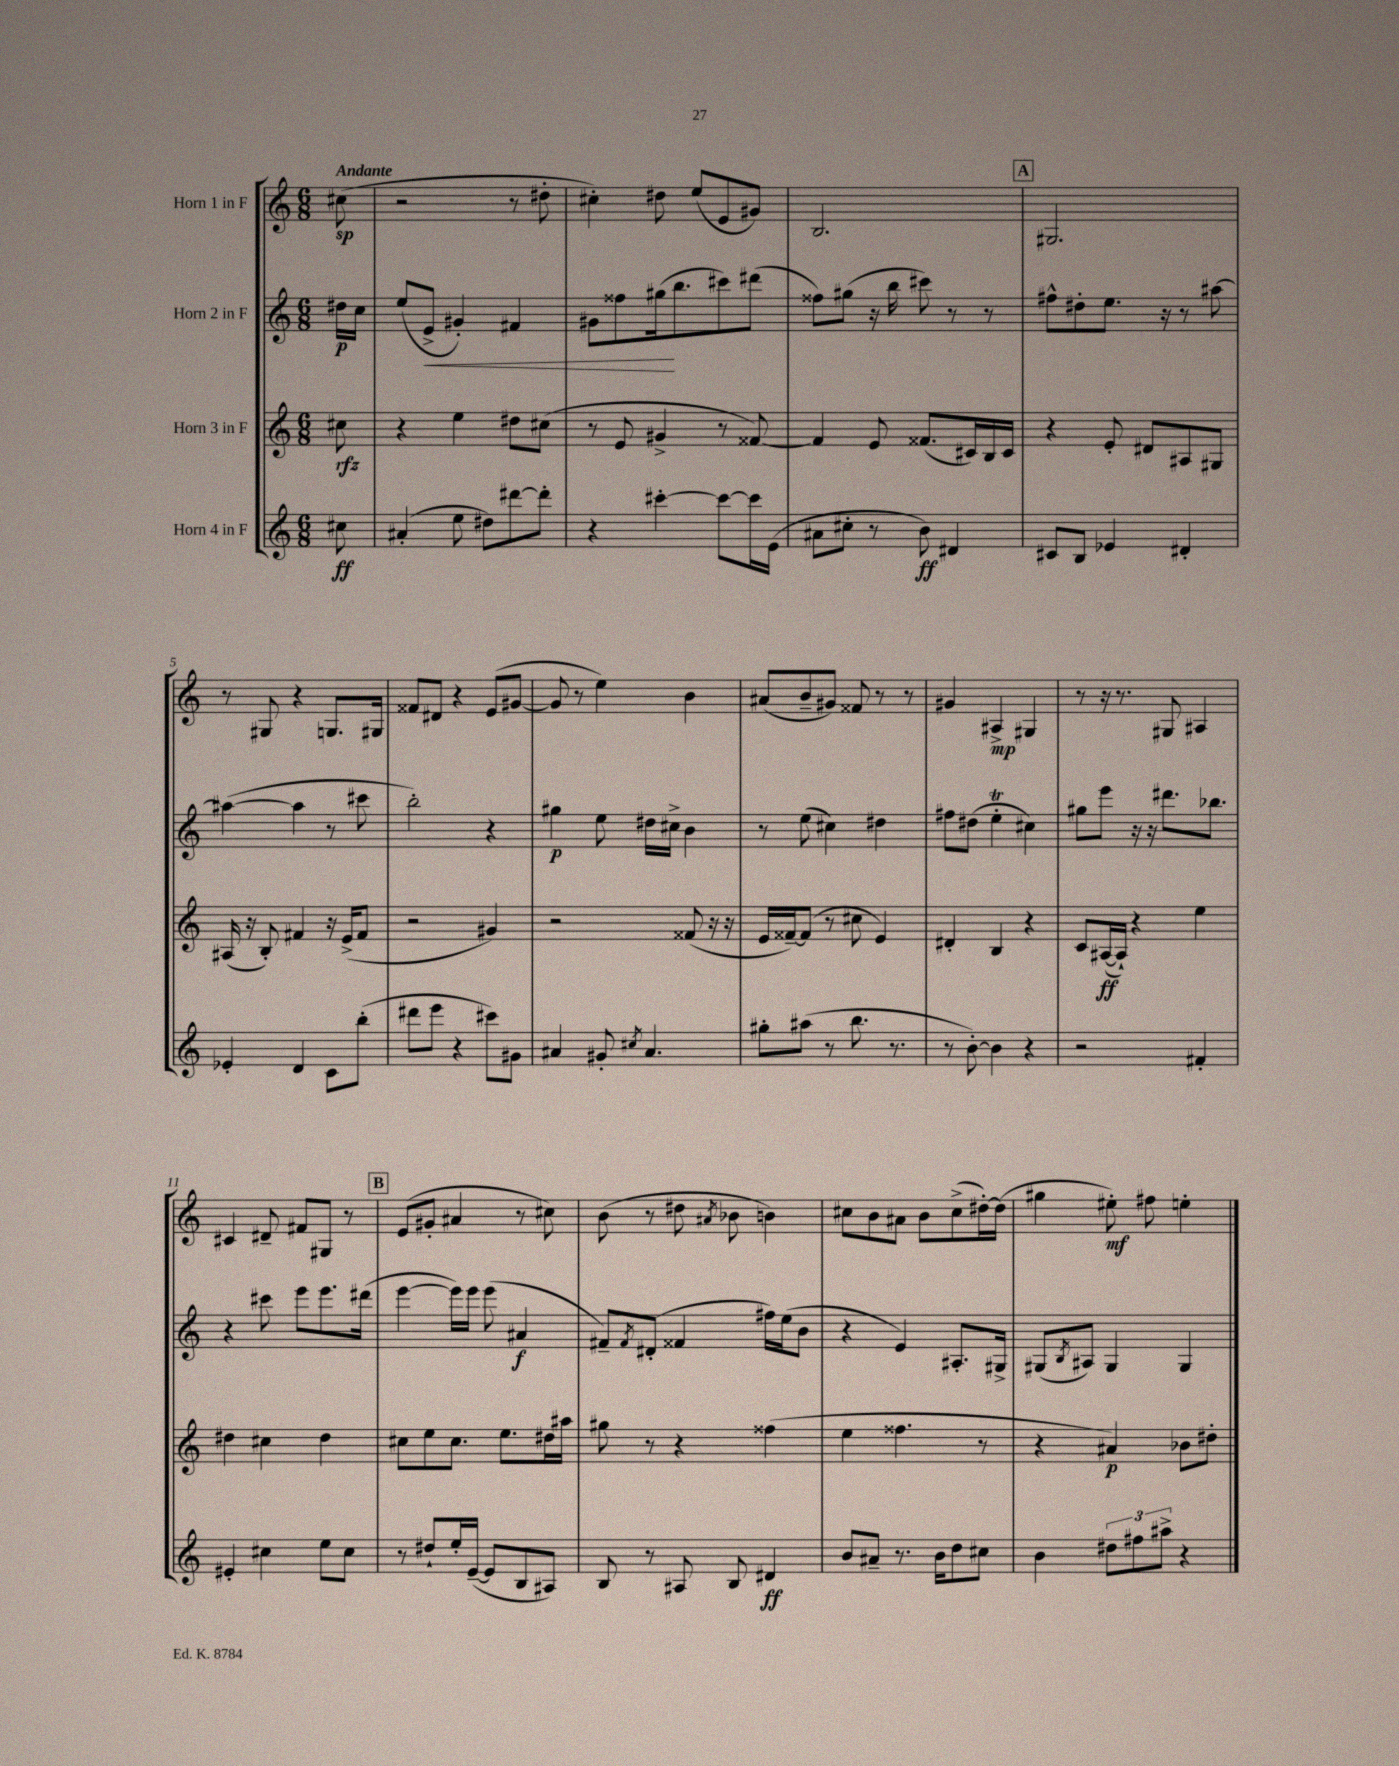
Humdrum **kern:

**kern	**kern	**kern	**kern
*staff4	*staff3	*staff2	*staff1
*clefG2	*clefG2	*clefG2	*clefG2
*k[]	*k[]	*k[]	*k[]
*M6/8	*M6/8	*M6/8	*M6/8
8cc#	8cc#	16dd#	(8cc#
.	.	16cc	.
=	=	=	=
(4a#'	4r	(8ee	2r
.	.	8e^	.
8ee	4ee	4g#')	.
8dd#)	.	.	.
[8ddd#	8dd#	4f#	8r
8ddd#']	(8cc#	.	8dd#'
=	=	=	=
4r	8r	8g#	4cc#')
.	8e	8ff##	.
[4ccc#'	4g#^	(16gg#	8dd#
.	.	8.bb	.
.	.	.	(8ee
8ccc#_	8r	8ccc#)	8e
16ccc#]	[8f##)	(8ddd#	8g#)
(16e	.	.	.
=	=	=	=
8a#	4f##]	8ff##)	2.B
8cc#'	.	(8gg#	.
8r	8e	16r	.
.	.	16bb	.
8b)	(8.f##	8ccc#)	.
4d#	.	8r	.
.	16c#)	.	.
.	16B	8r	.
.	16c#	.	.
=	=	=	=
8c#	4r	8ff#^^	2.G#
8B	.	8dd#'	.
4e-	8e'	8.ee	.
.	8d#	.	.
.	.	16r	.
4d#'	8A#	8r	.
.	8G#	[8aa#	.
=	=	=	=
4e-'	(16A#	(4aa#_	8r
.	16r	.	.
.	8B')	.	8G#
4d	4f#	4aa#]	4r
8c	16r	8r	8.G
.	(16e^	.	.
(8bb'	8f#	8ccc#	.
.	.	.	16G#
=	=	=	=
8ddd#	2r	2bb')	8f##
8eee	.	.	8d#
4r	.	.	4r
8ccc#)	4g#)	4r	(8e
8g#	.	.	[8g#
=	=	=	=
4a#	2r	4gg#	8g#]
.	.	.	8r
8g#'	.	8ee	4ee)
8qcc#	.	.	.
4.a#	.	16dd#	.
.	.	16cc#^	.
.	(8f##	4b	4b
.	16r	.	.
.	16r	.	.
=	=	=	=
8gg#'	16e	8r	(8a#
.	[16f##~)	.	.
(8aa#	(8f##]	(8ee	8b~
8r	8r	4cc#)	8g#)
8.bb	8cc#	.	8f##
.	4e)	4dd#	8r
8.r	.	.	.
.	.	.	8r
=	=	=	=
8r	4d#'	8ff#	4g#
[8b')	.	(8dd#	.
4b]	4B	4ee'	4A#^
4r	4r	4cc#)	4G#
=	=	=	=
2r	8c	8gg#	8r
.	([16A#	8eee	16r
.	16A#`])	.	8.r
.	4r	16r	.
.	.	16r	.
.	.	8.ddd#	8G#
4f#'	4ee	.	4A#
.	.	8.bb-	.
=	=	=	=
4e#'	4dd#	4r	4c#
4cc#	4cc#	8ccc#	8d#~
.	.	8eee	8f#
8ee	4dd#	8.eee	8G#
8cc#	.	.	8r
.	.	(16ddd#	.
=	=	=	=
8r	8cc#	[4eee	(8e
8dd#`	8ee	.	8g#'
16ee'	8.cc#	16eee])	4a#
([16e~	.	16eee	.
8e]	.	(8eee	.
.	8.ee	.	.
8B	.	4a#	8r
8A#)	16dd#	.	8cc#)
.	16aa#	.	.
=	=	=	=
8B	8gg#	8f#~)	(8b
.	.	8qf#	.
8r	8r	(8d#'	8r
8A#	4r	4f##	8dd#
.	.	.	8qa#
8B	.	.	8b-
4d#	(4ff##	16ff#)	4b)
.	.	(16ee	.
.	.	8b	.
=	=	=	=
8b	4ee	4r	8cc#
8a#~	.	.	8b
8.r	4.ff##	4e)	8a#
.	.	.	8b
16b	.	.	.
8dd	.	8.A#'	(8cc#^
8cc#	8r	.	[16dd#')
.	.	16G#^	(16dd#]
=	=	=	=
4b	4r	(8G#	4gg#
.	.	8qB	.
.	.	8A#)	.
12dd#	4a#)	4G#	8ee#')
12ff#	.	.	.
.	.	.	8ff#
12aa#^	.	.	.
4r	8b-	4G#	4ee'
.	8dd#'	.	.
==	==	==	==
*-	*-	*-	*-
